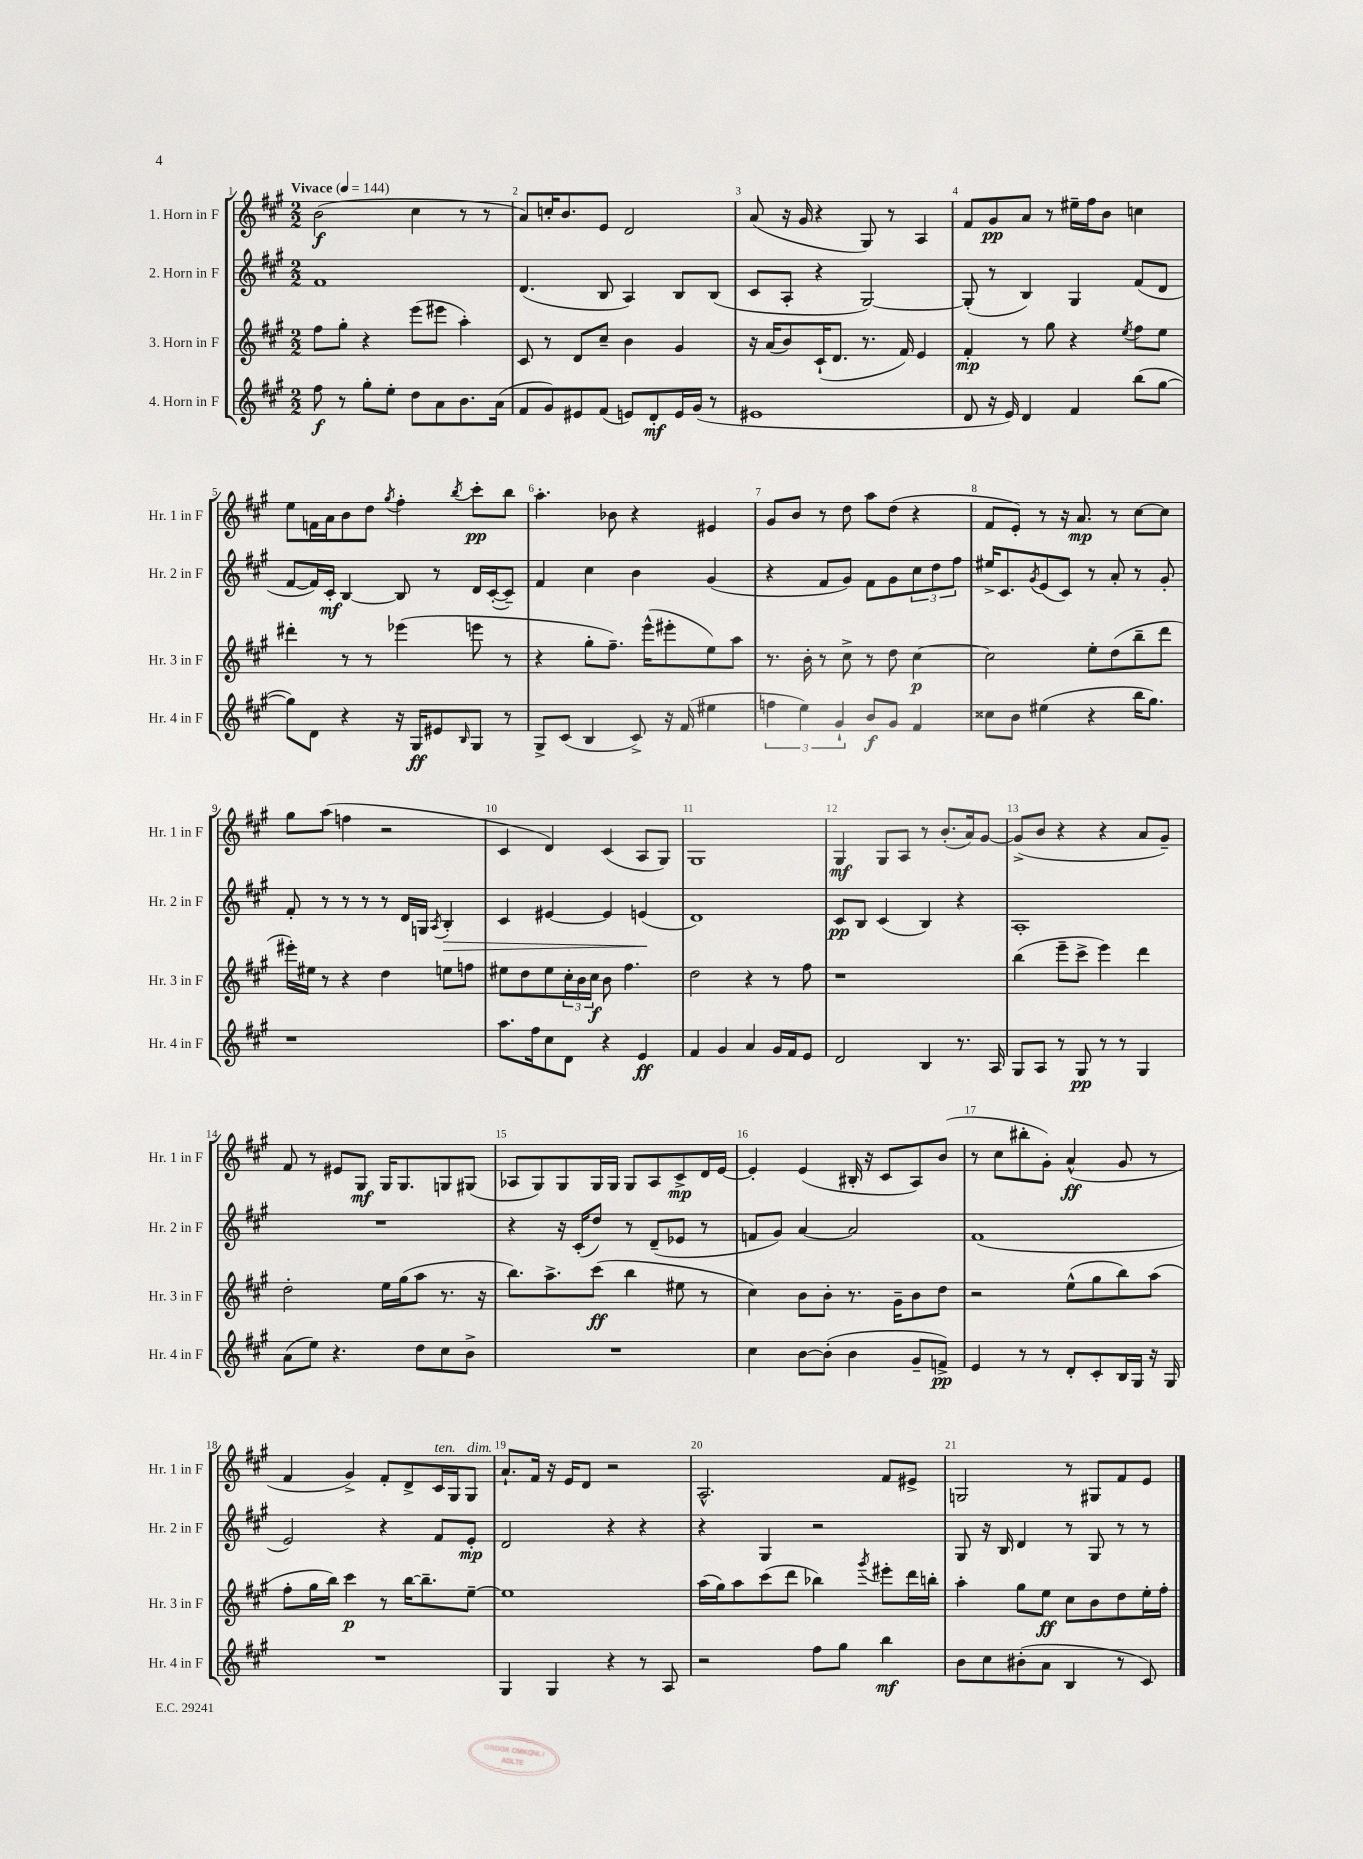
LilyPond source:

<<
\new StaffGroup <<
\new Staff = "s0" \with { instrumentName = "1. Horn in F" shortInstrumentName = "Hr. 1 in F" } {
    \clef treble \key a \major \numericTimeSignature \time 2/2 \tempo "Vivace" 4 = 144
    b'2\f( cis''4 r8 r8 |
    a'8) c''16-. b'8. e'8 d'2 |
    a'8( r16 gis'16 r4 gis8) r8 a4 |
    fis'8 gis'8\pp a'8 r8 eis''16-- fis''16 b'8 c''4 |
    e''8 f'16 a'16 b'8 d''8 \acciaccatura { gis''8 } fis''4-. \acciaccatura { b''8 } cis'''8-.\pp b''8 |
    a''4.-. bes'8 r4 eis'4 |
    gis'8 b'8 r8 d''8 a''8 d''8( r4 |
    fis'8 e'8-.) r8 r16 a'8.\mp r8 cis''8~ cis''8 |
    gis''8 a''8( f''4 r2 |
    cis'4 d'4) cis'4( a8 gis8) |
    gis1 |
    gis4\mf gis8 a8 r8 b'8.-.( a'16) gis'8~ |
    gis'8->( b'8 r4 r4 a'8 gis'8--) |
    fis'8 r8 eis'8 gis8\mf gis16 gis8. g8 gis8( |
    aes8 gis8) gis8 gis16 gis16 gis8 aes8 cis'8->\mp d'16 e'16~ |
    e'4-. e'4( bis16-. r16 cis'8 a8) b'8( |
    r8 cis''8 bis''8-. gis'8-.) a'4-^\ff( gis'8 r8 |
    fis'4 gis'4->) fis'8-. d'8-> cis'16^\markup { \italic "ten." } gis16 gis8^\markup { \italic "dim." } |
    a'8.-! fis'16 r16 e'16 d'8 r2 |
    a2.-^ fis'8 eis'8-> |
    g2 r8 gis8 fis'8 e'8 \bar "|." |
}
\new Staff = "s1" \with { instrumentName = "2. Horn in F" shortInstrumentName = "Hr. 2 in F" } {
    \clef treble \key a \major \numericTimeSignature \time 2/2
    fis'1 |
    d'4.( b8 a4) b8 b8( |
    cis'8 a8-. r4 gis2~) |
    gis8-.( r8 b4) gis4 fis'8( d'8 |
    fis'8~ fis'16) cis'16-.\mf b4~ b8 r8 d'16 cis'16~-.( cis'8--) |
    fis'4 cis''4 b'4 gis'4( |
    r4 fis'8 gis'8) fis'8 gis'8 \tuplet 3/2 { cis''8 d''8 fis''8 } |
    eis''16-> cis'8. \acciaccatura { gis'8 } e'8( cis'8) r8 a'8-. r8 gis'8-. |
    fis'8-. r8 r8 r8 r8 d'16 g16 \acciaccatura { a8 } b4-.\> |
    cis'4 eis'4~ eis'4 e'4\!( |
    d'1) |
    cis'8\pp b8 cis'4( b4) r4 |
    a1-. |
    R1 |
    r4 r16 cis'16-.( d''8) r8 d'8--( ees'8 r8 |
    f'8 gis'8) a'4~ a'2 |
    fis'1( |
    e'2) r4 fis'8 e'8-.\mp |
    d'2 r4 r4 |
    r4 gis4 r2 |
    gis8 r16 b16 d'4 r8 gis8 r8 r8 \bar "|." |
}
\new Staff = "s2" \with { instrumentName = "3. Horn in F" shortInstrumentName = "Hr. 3 in F" } {
    \clef treble \key a \major \numericTimeSignature \time 2/2
    fis''8 gis''8-. r4 e'''8( eis'''8 a''4-.) |
    cis'8 r8 d'8 cis''8-- b'4 gis'4 |
    r16 a'16( b'8) cis'16-!( d'8. r8. fis'16) e'4 |
    fis'4-.\mp r8 gis''8 r4 \acciaccatura { e''8 } fis''8 e''8 |
    dis'''4-. r8 r8 ees'''4( e'''8 r8 |
    r4 gis''8-. fis''8.--) e'''16-^( eis'''8-. e''8) a''8 |
    r8. b'16-. r8 cis''8-> r8 d''8 cis''4~\p |
    cis''2 e''8-. d''8( b''8-- d'''8 |
    eis'''16-.) eis''16 r8 r4 d''4 e''8 f''8 |
    eis''8 d''8 eis''8 \tuplet 3/2 { cis''16-. b'16 cis''16\f } b'8 fis''4. |
    d''2 r4 r8 fis''8 |
    r1 |
    b''4( e'''8-- cis'''8-> e'''4) d'''4 |
    d''2-. e''16 gis''16( a''8 r8. r16 |
    b''8.) a''8.-> cis'''8\ff( b''4 eis''8 r8 |
    cis''4) b'8 b'8-. r8. gis'16-- b'8 d''8 |
    r2 e''8-^( gis''8 b''8) a''8( |
    fis''8-. gis''16 b''16) cis'''4\p r8 b''16~ b''8.-- e''8~-- |
    e''1 |
    a''16( gis''16) a''8 cis'''8( d'''8 bes''4) \acciaccatura { gis'''8 } eis'''8-. d'''16 b''16-. |
    a''4-. gis''8 e''8\ff cis''8 b'8 d''8 e''16-. fis''16-. \bar "|." |
}
\new Staff = "s3" \with { instrumentName = "4. Horn in F" shortInstrumentName = "Hr. 4 in F" } {
    \clef treble \key a \major \numericTimeSignature \time 2/2
    fis''8\f r8 gis''8-. e''8-. d''8 a'8 b'8. a'16( |
    fis'8 gis'8) eis'8 fis'8( e'8) d'8-.\mf e'16 gis'16( r8 |
    eis'1 |
    d'8 r16 e'16) d'4 fis'4 b''8( gis''8~ |
    gis''8) d'8 r4 r16 gis16\ff eis'8 \grace { b16 } gis8 r8 |
    gis8-> cis'8( b4 cis'8->) r16 fis'16( eis''4 |
    \tuplet 3/2 { f''4 e''4) gis'4-! } b'8\f gis'8 fis'4 |
    cisis''8 b'8 eis''4( r4 b''16 gis''8.) |
    r1 |
    a''8. fis''16 cis''8 d'8 r4 e'4\ff |
    fis'4 gis'4 a'4 gis'16 fis'16 e'8 |
    d'2 b4 r8. a16 |
    gis8 a8 r8 gis8\pp r8 r8 gis4 |
    a'8( e''8) r4. d''8 cis''8 b'8-> |
    R1 |
    cis''4 b'8~ b'8-.( b'4 gis'8-- f'8->\pp) |
    e'4 r8 r8 d'8-. cis'8-. b16 gis16 r16 gis16 |
    R1 |
    gis4 gis4 r4 r8 a8 |
    r2 fis''8 gis''8 b''4\mf |
    b'8 cis''8 bis'8-.( a'8 b4 r8 cis'8) \bar "|." |
}
>>
>>
\layout { \context { \Score \override BarNumber.break-visibility = ##(#f #t #t) barNumberVisibility = #all-bar-numbers-visible } }
